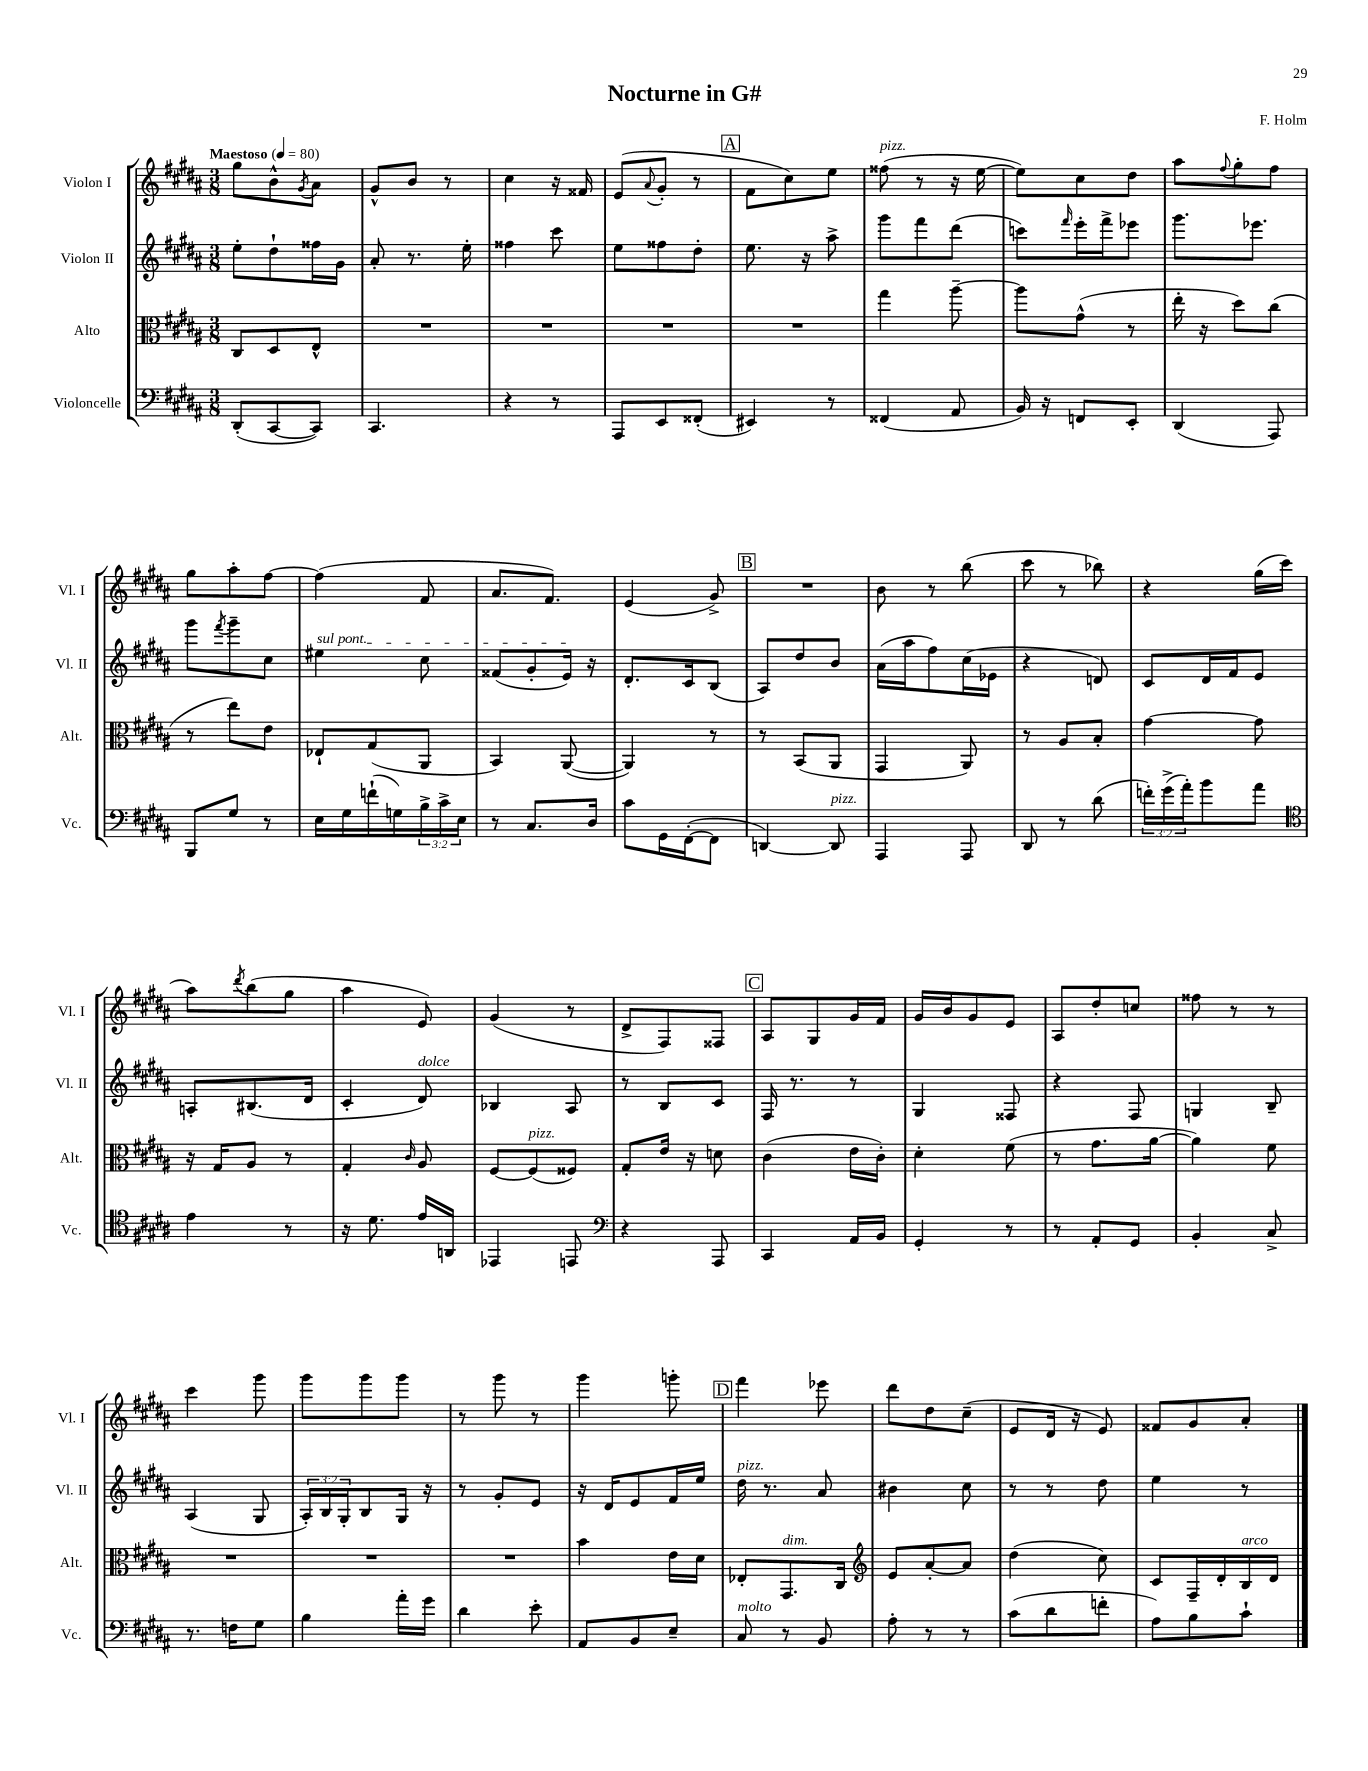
\header { title = "Nocturne in G#" composer = "F. Holm" }
<<
\new StaffGroup <<
\new Staff = "s0" \with { instrumentName = "Violon I" shortInstrumentName = "Vl. I" } {
    \clef treble \key b \major \numericTimeSignature \time 3/8 \tempo "Maestoso" 4 = 80
    gis''8 b'8-^ \acciaccatura { gis'8 } ais'8 |
    gis'8-^ b'8 r8 |
    cis''4 r16 fisis'16 |
    e'8( \appoggiatura { ais'8 } gis'8-. r8 |
    \mark \markup { \box "A" } fis'8 cis''8) e''8 |
    fisis''8^\markup { \italic "pizz." }( r8 r16 e''16~ |
    e''8) cis''8 dis''8 |
    ais''8 \appoggiatura { fis''8 } gis''8-. fis''8 |
    gis''8 ais''8-. fis''8~ |
    fis''4( fis'8 |
    ais'8. fis'8.) |
    e'4( gis'8->) |
    \mark \markup { \box "B" } R4. |
    b'8 r8 b''8( |
    cis'''8 r8 bes''8) |
    r4 gis''16( cis'''16 |
    ais''8) \acciaccatura { dis'''8 } b''8( gis''8 |
    ais''4 e'8) |
    gis'4( r8 |
    dis'8-> fis8) fisis8 |
    \mark \markup { \box "C" } ais8 gis8 gis'16 fis'16 |
    gis'16 b'16 gis'8 e'8 |
    ais8 dis''8-. c''8 |
    fisis''8 r8 r8 |
    cis'''4 gis'''8 |
    gis'''8 gis'''8 gis'''8 |
    r8 gis'''8 r8 |
    gis'''4 g'''8-. |
    \mark \markup { \box "D" } fis'''4 ees'''8 |
    dis'''8 dis''8 cis''8--( |
    e'8 dis'16 r16 e'8) |
    fisis'8 gis'8 ais'8-. \bar "|." |
}
\new Staff = "s1" \with { instrumentName = "Violon II" shortInstrumentName = "Vl. II" } {
    \clef treble \key b \major \numericTimeSignature \time 3/8 \override Staff.TupletNumber.text = #tuplet-number::calc-fraction-text
    e''8-. dis''8-! fisis''16 gis'16 |
    ais'8-. r8. e''16-. |
    fisis''4 cis'''8 |
    e''8 fisis''8 dis''8-. |
    \mark \markup { \box "A" } e''8. r16 ais''8-> |
    gis'''8 fis'''8 dis'''8( |
    c'''8) \grace { fis'''16 } e'''16-. fis'''16-> ees'''8 |
    gis'''8. ees'''8. |
    gis'''8 \acciaccatura { fis'''8 } gis'''8-- cis''8 |
    \once \override TextSpanner.bound-details.left.text = \markup { \italic "sul pont." } eis''4\startTextSpan cis''8 |
    fisis'8( gis'8-. e'16\stopTextSpan) r16 |
    dis'8.-. cis'16 b8( |
    \mark \markup { \box "B" } ais8) dis''8 b'8 |
    ais'16( ais''16 fis''8) cis''16( ees'16 |
    r4 d'8) |
    cis'8 dis'16 fis'16 e'8 |
    a8-. bis8.( dis'16 |
    cis'4-. dis'8^\markup { \italic "dolce" }) |
    bes4 ais8 |
    r8 b8 cis'8 |
    \mark \markup { \box "C" } fis16 r8. r8 |
    gis4 fisis8 |
    r4 fis8 |
    g4 b8-- |
    ais4( gis8 |
    \tuplet 3/2 { ais16-.) b16 gis16-. } b8 gis16 r16 |
    r8 gis'8-. e'8 |
    r16 dis'16 e'8 fis'16 e''16 |
    \mark \markup { \box "D" } dis''16^\markup { \italic "pizz." } r8. ais'8 |
    bis'4 cis''8 |
    r8 r8 dis''8 |
    e''4 r8 \bar "|." |
}
\new Staff = "s2" \with { instrumentName = "Alto" shortInstrumentName = "Alt." } {
    \clef alto \key b \major \numericTimeSignature \time 3/8
    cis8 dis8 e8-^ |
    R4. |
    R4. |
    R4. |
    \mark \markup { \box "A" } R4. |
    gis''4 ais''8~-- |
    ais''8 gis'8-^( r8 |
    e''16-. r16 dis''8) cis''8( |
    r8 e''8) e'8 |
    ees8-! gis8( ais,8 |
    b,4) ais,8~( |
    ais,4) r8 |
    \mark \markup { \box "B" } r8 b,8( ais,8 |
    gis,4 ais,8) |
    r8 ais8 b8-. |
    gis'4~ gis'8 |
    r16 gis16 ais8 r8 |
    gis4-. \grace { cis'16 } ais8 |
    fis8~ fis8^\markup { \italic "pizz." }( fisis8) |
    gis8-. e'16 r16 d'8 |
    \mark \markup { \box "C" } cis'4( e'16 cis'16-.) |
    dis'4-. fis'8( |
    r8 gis'8. ais'16~ |
    ais'4) fis'8 |
    R4. |
    R4. |
    R4. |
    b'4 e'16 dis'16 |
    \mark \markup { \box "D" } ees8-. gis,8.^\markup { \italic "dim." } cis16 |
    \clef treble e'8 ais'8~-. ais'8 |
    dis''4( cis''8) |
    cis'8 fis16-- dis'16-. b16^\markup { \italic "arco" } dis'16 \bar "|." |
}
\new Staff = "s3" \with { instrumentName = "Violoncelle" shortInstrumentName = "Vc." } {
    \clef bass \key b \major \numericTimeSignature \time 3/8 \override Staff.TupletNumber.text = #tuplet-number::calc-fraction-text
    dis,8-.( cis,8~ cis,8) |
    cis,4. |
    r4 r8 |
    ais,,8 e,8 fisis,8-.( |
    \mark \markup { \box "A" } eis,4) r8 |
    fisis,4( ais,8 |
    b,16) r16 f,8 e,8-. |
    dis,4( ais,,8) |
    b,,8 gis8 r8 |
    e16 gis16 f'16-!( g16) \tuplet 3/2 { b16-> cis'16-> e16 } |
    r8 cis8. dis16 |
    cis'8 gis,16 fis,16~-.( fis,8 |
    \mark \markup { \box "B" } d,4~) d,8^\markup { \italic "pizz." } |
    ais,,4 ais,,8 |
    dis,8 r8 dis'8( |
    \tuplet 3/2 { f'16-.) gis'16->( ais'16-.) } b'8 ais'8 |
    \clef tenor e'4 r8 |
    r16 dis'8. e'16 a,16 |
    ees,4 e,8 |
    \clef bass r4 ais,,8 |
    \mark \markup { \box "C" } cis,4 ais,16 b,16 |
    gis,4-. r8 |
    r8 ais,8-. gis,8 |
    b,4-. cis8-> |
    r8. f16 gis8 |
    b4 ais'16-. gis'16 |
    dis'4 e'8-. |
    ais,8 b,8 e8-- |
    \mark \markup { \box "D" } cis8^\markup { \italic "molto" } r8 b,8 |
    ais8-. r8 r8 |
    cis'8( dis'8 f'8-. |
    ais8) b8 cis'8-! \bar "|." |
}
>>
>>
\layout { \context { \Score \remove "Bar_number_engraver" } }
